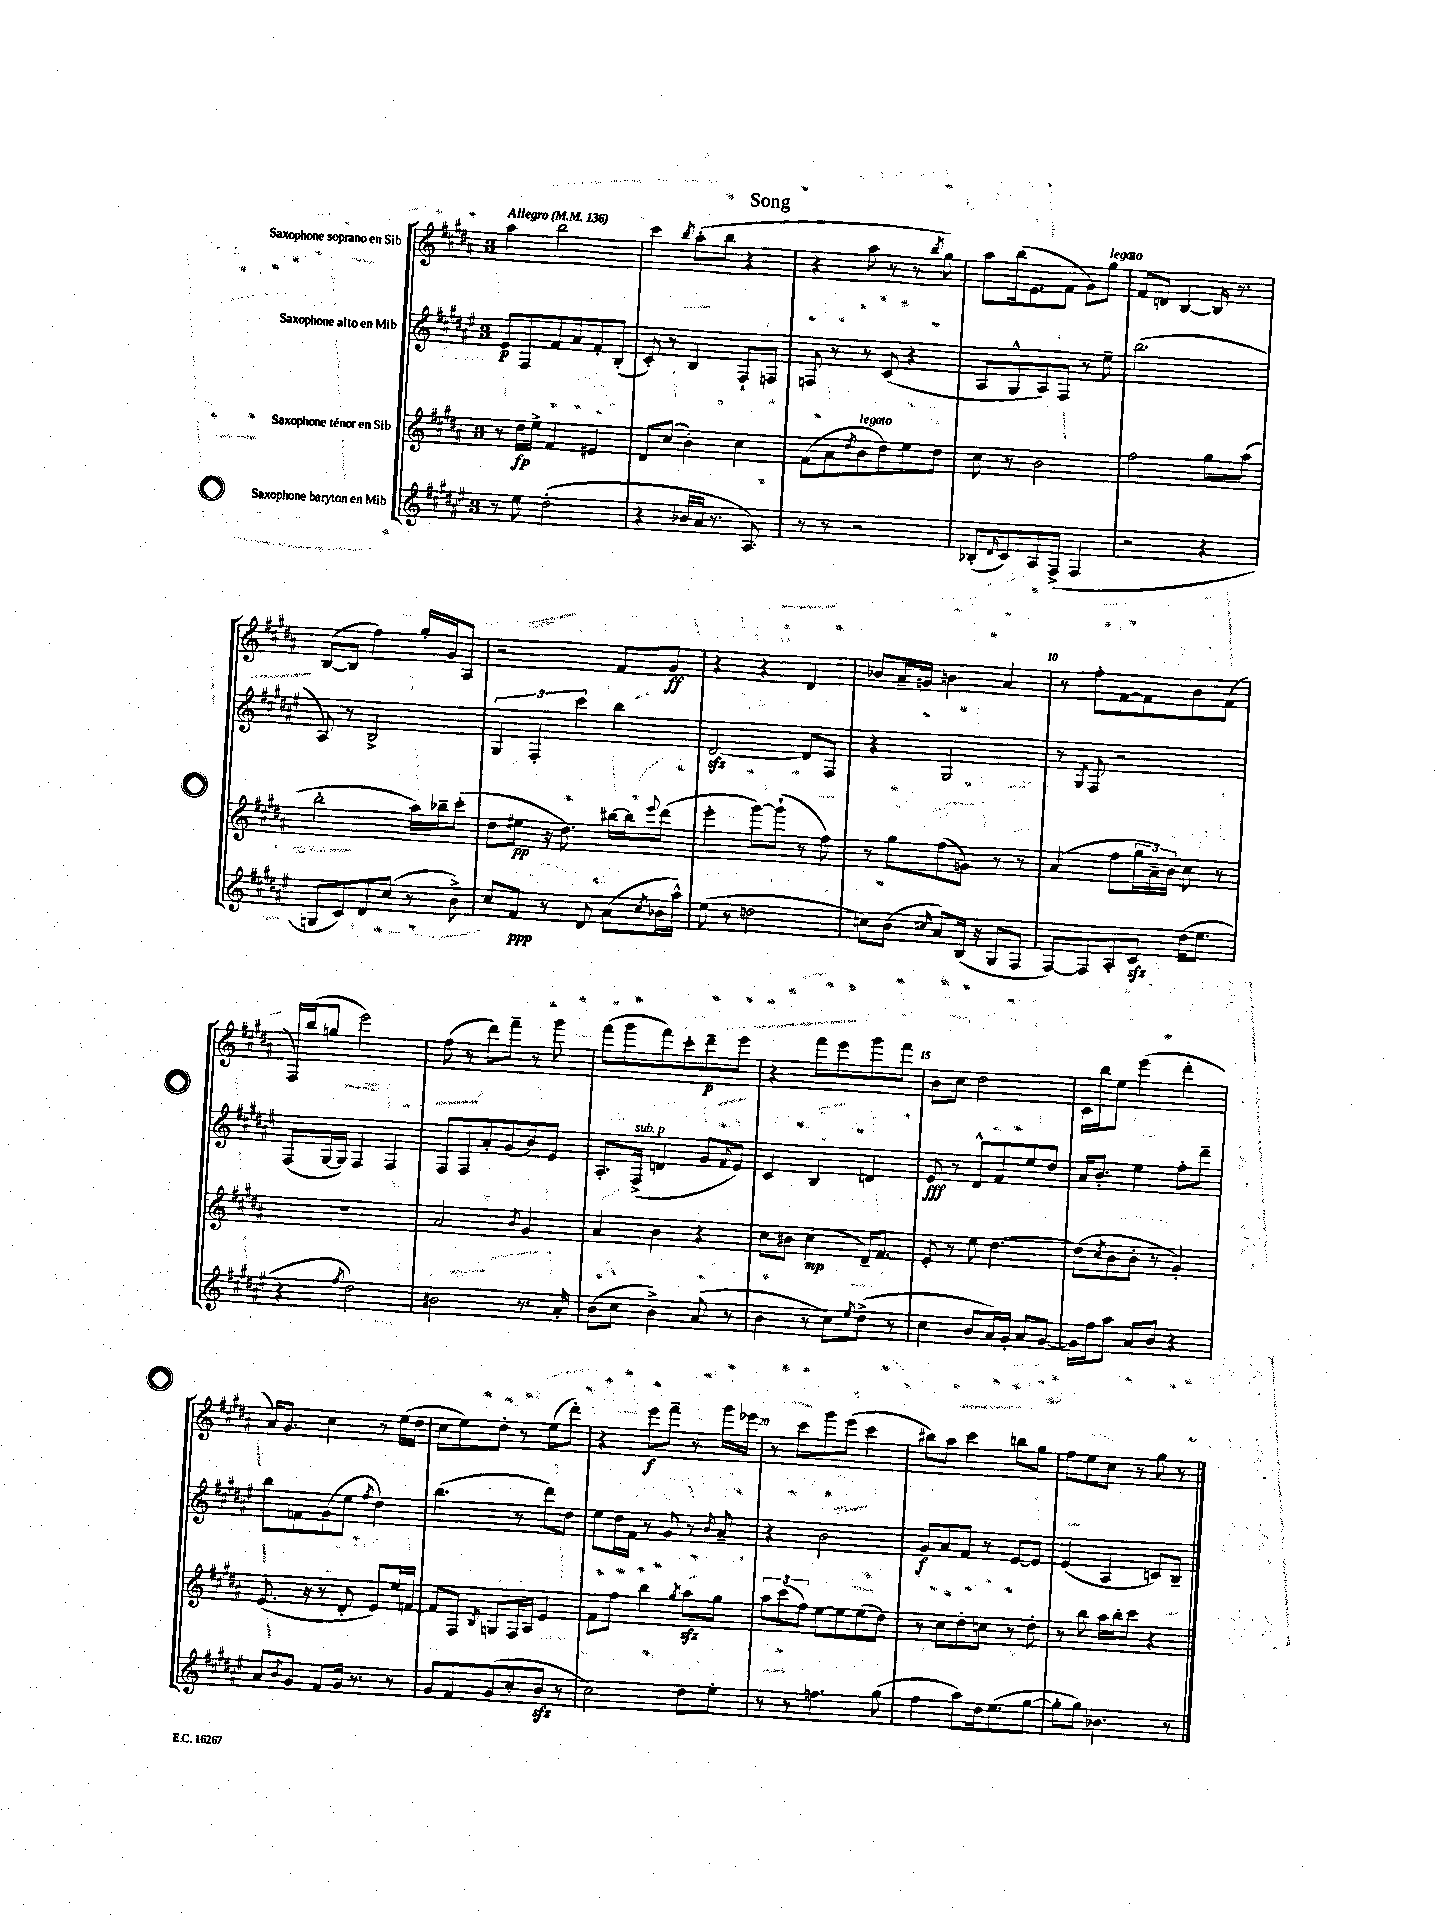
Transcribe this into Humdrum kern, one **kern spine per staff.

**kern	**kern	**kern	**kern
*staff4	*staff3	*staff2	*staff1
*clefG2	*clefG2	*clefG2	*clefG2
*k[f#c#g#d#a#e#]	*k[f#c#g#d#a#]	*k[f#c#g#d#a#e#]	*k[f#c#g#d#a#]
*M3/4	*M3/4	*M3/4	*M3/4
*MM136	*MM136	*MM136	*MM136
8r	8r	8e#	4aa#
8ee#	16dd#	8F#	.
.	16ee^	.	.
(2dd#'	4f#	8f#	2bb
.	.	8a#	.
.	4e#	8f#'	.
.	.	(8B'	.
=	=	=	=
4r	8d#	8c#')	4ccc#
.	(8cc#	8r	.
.	.	.	8qbb
16b-	4b')	4B	(8aa#'
16a#	.	.	.
8.r	.	.	8bb
.	4cc#	8F#`	4r
8.A#)	.	.	.
.	.	8F	.
=	=	=	=
8r	(8f#	8F	4r
8r	8a#	8r	.
.	8qdd#	.	.
2r	8b	8r	8aa#
.	8dd#)	(8c#	8r
.	8ee	4r	8r
.	.	.	8qbb
.	8dd#	.	8gg#)
=	=	=	=
(8B-'	8cc#	8A#	8aa#
16qqd#	.	.	.
8c#)	8r	8G#^^	(16bb
.	.	.	8.e
8A#	2b	8A#)	.
(8F#^	.	8F#	8f#
4F#	.	8r	8g#)
.	.	8ee#~	8gg#
=	=	=	=
2r	2ff#	(2.bb	8f#
.	.	.	8d
.	.	.	[4B
4r	8gg#	.	16B]
.	.	.	8.r
.	(8aa#	.	.
=	=	=	=
8G	2bb'	8A#)	([8B
8c#)	.	8r	8B]
8d#	.	2B^	4ff#)
(8cc#	.	.	.
8r	16aa#)	.	16gg#'
.	16bb-~	.	16g#
8b^)	(8ccc#'	.	8A#
=	=	=	=
8cc#	8dd#	6G#	2r
8f#	8ee#	.	.
.	.	6F#'	.
8r	16r	.	.
.	8.dd#)	.	.
.	.	6ccc#	.
8d#	.	.	.
(8a#	[16bb#	4bb	8f#
.	16bb#]	.	.
8qcc#	8qqeee	.	.
16b-	(8ddd#	.	8g#
16aa#^^)	.	.	.
=	=	=	=
(8ee#	4eee'	[2d#	4r
8r	.	.	.
2dd	[8ggg#)	.	4r
.	(8ggg#`]	.	.
.	8r	8d#]	4d#
.	8ff#)	8F#	.
=	=	=	=
8cc)	8r	4r	8b-
(8b	8gg#	.	16a#~
.	.	.	16g
16qqcc#	.	.	.
8a#)	(8ff#	2G#	4b
(16B	8g)	.	.
16r	.	.	.
8G#	8r	.	4a#
8F#	8r	.	.
=	=	=	=
[8F#)	(4a#	8r	8r
.	.	8qG#	.
8F#]	.	8F#	8ff#'
8A#'	8ff#	2r	[8f#
8c#	24gg#	.	8f#]
.	24a#~)	.	.
.	24b	.	.
(16dd#	8cc#	.	8b
8.ee#	.	.	.
.	8r	.	(8f#
=	=	=	=
4r	2.r	(8F#	16F#)
.	.	.	(16bb
.	.	[16G#	8gg
.	.	16G#])	.
8qff#	.	.	.
2dd#)	.	4F#	2eee)
.	.	4F#	.
=	=	=	=
2b#	2a#	8F#	(8ff#
.	.	8F#	8r
.	.	8a#'	8ddd#)
.	.	(8g#	8fff#~
.	8qb	.	.
8.r	4g#	8b)	8r
.	.	8e#	8ggg#
16a#'	.	.	.
=	=	=	=
(8b	4a#	8.A#'	(8fff#
8cc#	.	.	8ggg#
.	.	(16F#^	.
4b^)	4b	4d	8fff#)
.	.	.	8ccc#'
(8a#	4r	8g#	8ddd#~
.	.	8qqf#	.
8r	.	8e#)	8eee
=	=	=	=
4b	8cc#	4c#	4r
.	8b#	.	.
8r	(4cc#	4B	8fff#
8cc#)	.	.	8eee
8qee#	.	.	.
(8dd#^	16d#~)	4d	8ggg#
.	8.f#	.	.
8r	.	.	8fff#
=	=	=	=
4cc#	8e'	8e#	8b
.	8r	8r	8cc#
8b	8ee	8d#^^	2dd#
16a#)	[4.dd#	8f#	.
16g#'	.	.	.
8a#	.	8ee#	.
[8g#	.	8dd#	.
=	=	=	=
16g#]	(8dd#]	16a#	16c#
16ff#	.	8.b'	16bb
.	8qcc#	.	.
8aa#	8b	.	8ee
8a#	8b'	4ee#	(4eee
8b	8r	.	.
4r	4g#')	8ff#'	4ddd#'
.	.	8ddd#~	.
=	=	=	=
8a#	(8.e	8bb	16a#)
.	.	.	8.g#
8qb	.	.	.
8g#	.	8f	.
.	16r	.	.
8f#	8r	(8g#	4cc#
16g#	8d#'	8ee#	.
8.r	.	.	.
.	.	8qff#	.
.	8e)	4dd#)	8r
8r	16ee	.	(16ee
.	[16f	.	16dd#
=	=	=	=
8g#	8f]	(4.bb	8cc#
8f#	8F#	.	8ee)
.	8qB	.	.
(8g#	8G	.	8dd#'
8cc#'	16F#	8r	8r
.	16A#	.	.
8b	4e	8ddd#)	(8ee
8r	.	8dd#	8ddd#')
=	=	=	=
2cc#)	8f#	8ee#	4r
.	8ff#	16dd#	.
.	.	16f#	.
.	4bb	8r	8eee
.	.	8g#	8fff#~
.	8qgg#	.	.
8dd#	8aa#	8r	8r
.	.	8qb	.
8ee#'	8gg#	8a#~	16ggg#
.	.	.	16eee-
=	=	=	=
8r	12aa#	4r	8r
.	(12ccc#	.	.
8r	.	.	8ccc#
.	12ff#)	.	.
4.ff	[8ee	2b	8ggg#
.	8ee]	.	(8eee
.	(8ee	.	4ccc#
(8gg#	8dd#)	.	.
=	=	=	=
4ff#	8r	8g#	8bb#)
.	8cc#	8a#	8aa#
8aa#)	8dd#'	8f#	4ccc#
16dd#	8cc	8r	.
(8.ee#	.	.	.
.	8r	[8e#	8bb
[8gg#	8dd#'	8e#]	8gg#
=	=	=	=
8gg#']	8r	(4e#	8ff#
8gg#)	8bb	.	8ee
4.b-	16aa#	4A#	8cc#
.	16bb'	.	.
.	8ccc#	.	8r
.	4r	8c)	8gg#
8r	.	8B~	8r
==	==	==	==
*-	*-	*-	*-
